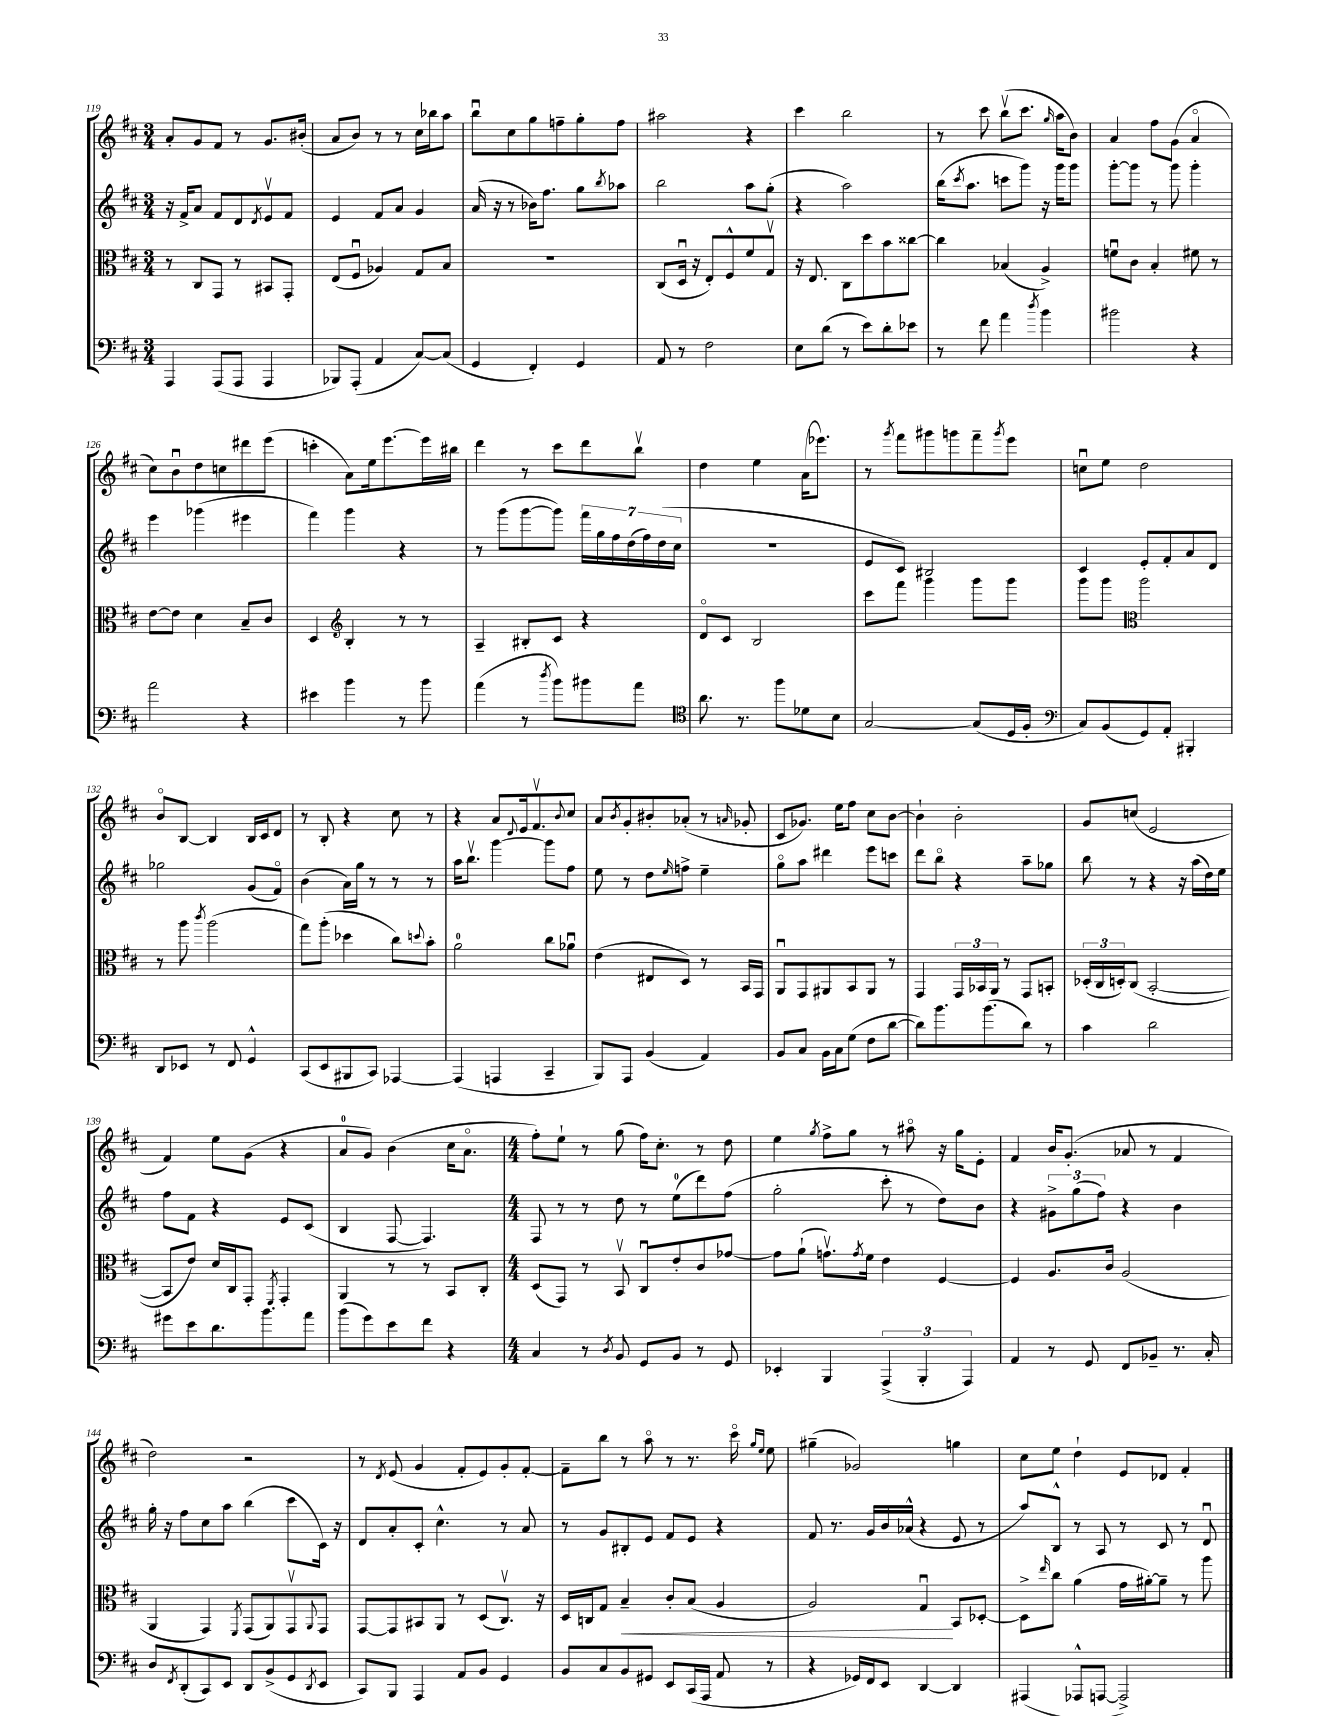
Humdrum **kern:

**kern	**kern	**kern	**kern
*staff4	*staff3	*staff2	*staff1
*clefF4	*clefC3	*clefG2	*clefG2
*k[f#c#]	*k[f#c#]	*k[f#c#]	*k[f#c#]
*M3/4	*M3/4	*M3/4	*M3/4
4AAA/	8r	16r	8a'/L
.	.	16f#^/LK	.
.	8C#/L	8a/J	8g/
(8AAA/L	8GG/J	8f#/L	8f#/J
8AAA/J	8r	8d/	8r
.	.	8qd/	.
4AAA/	8BB#/L	8ev/	8.g/L
.	8GG'/J	8f#/J	.
.	.	.	(16b#'/Jk
=	=	=	=
8BBB-/L)	(8E/L	4e/	8a/L
(8AAA'/J	8F#u/J	.	8b/J)
4AA/	4A-/)	8f#/L	8r
.	.	8a/J	8r
[8C#/L)	8G/L	4g/	16cc#\LL
.	.	.	16bb-\J
(8C#/]J	8B/J	.	8aa\J
=	=	=	=
4GG/	2.r	(16a/	8bbu\L
.	.	16r	.
.	.	8r	8cc#\
4FF#'/)	.	16b-\LK)	8gg\
.	.	8.ff#\J	.
.	.	.	8ff~\
4GG/	.	8gg\L	8gg'\
.	.	8qbb/	.
.	.	8aa-\J	8ff\J
=	=	=	=
8AA/	(8C#/L	2bb\	2aa#\
8r	16Du/Jk	.	.
.	16r	.	.
2F#\	8E'/L)	.	.
.	8F#^^/	.	.
.	8f#/	8aa\L	4r
.	8Gv/J	(8gg'\J	.
=	=	=	=
8E\L	16r	4r	4ccc#\
.	8.E/	.	.
(8d\J	.	.	.
8r	8C#\L	2aa\)	2bb\
8e\L)	8dd\	.	.
8d'\	8b\	.	.
8e-\J	[8cc##\J	.	.
=	=	=	=
8r	4cc##\]	(16bb\LK	8r
.	.	8qccc#/	.
.	.	8.aa\J	.
8f#\	.	.	8ccc#\
4a\	(4B-/	8ccc\L	(8bbv\L
.	.	8ggg\J)	8.ccc#\J
8qdd/	.	.	.
4b\	4A^/)	16r	.
.	.	.	16qqgg/
.	.	16ggg\LK	16aa\LK
.	.	8ggg\J	8b\J)
=	=	=	=
2b#\	8fu\L	[8ggg'\L	4a/
.	8c#\J	8ggg\]J	.
.	4B'/	8r	8ff#\L
.	.	8ggg\	(8g\J
4r	8f#\	4ggg'\	4ao/
.	8r	.	.
=	=	=	=
2a\	[8e\L	4eee\	8cc#\L)
.	8e\]J	.	8bu\
.	4d\	(4ggg-\	8dd\
.	.	.	8cc\
4r	8B~/L	4eee#\	8ddd#\
.	8c#/J	.	(8eee\J
=	=	=	=
4e#\	4D/	4fff#\)	4ccc'\
*	*clefG2	*	*
4b\	4B'/	4ggg\	8a\L)
.	.	.	16ee\k
.	.	.	[8.eee\
8r	8r	4r	.
8b\	8r	.	16eee\]L
.	.	.	16bb#\JJ
=	=	=	=
(4a\	4A~/	8r	4ddd\
.	.	(8ggg\L	.
8r	8B#'/L	[8ggg\	8r
8qdd/	.	.	.
8b\L)	8c#/J	8ggg\]J)	8ccc#\L
8b#\	4r	28fff#\LL	8ddd\
.	.	28gg\	.
.	.	28ff#\	.
.	.	(28dd\	.
8a\J	.	.	8bbv\J
.	.	28ff#\)	.
.	.	(28dd\	.
.	.	28cc#\JJ	.
=	=	=	=
*clefC4	*	*	*
8.a\	8do/L	2.r	4dd\
.	8c#/J	.	.
8.r	.	.	.
.	2B/	.	4ee\
8ff#\L	.	.	.
8d-\	.	.	(16a\LK
.	.	.	8.eee-\J)
8B\J	.	.	.
=	=	=	=
[2G/	8ccc#\L	8e/L	8r
.	.	.	8qggg/
.	8fff#\J	8c#/J)	8fff#\L
.	4ggg\	2B#/	8ggg#\
.	.	.	8ggg\
(8G/]L	8ggg\L	.	8fff#~\
.	.	.	8qggg/
16D/L	8ggg\J	.	8eee\J
16F#'/JJ	.	.	.
=	=	=	=
*clefF4	*	*	*
8C#/L)	8ggg\L	4c#/	8ccu\L
(8BB/	8ggg\J	.	8ee\J
*	*clefC3	*	*
8GG/)	2aa\	8e'/L	2dd\
8AA'/J	.	8f#'/	.
4BBB#'/	.	8a/	.
.	.	8d/J	.
=	=	=	=
8DD/L	8r	2gg-\	8bo/L
8EE-/J	8aa\	.	[8B/J
.	8qccc#/	.	.
8r	(2aa\	.	4B/]
8FF#/	.	.	.
4GG^^/	.	(8g/L	16B/LL
.	.	.	16c#/J
.	.	8f#o/J)	8d/J
=	=	=	=
(8CC#/L	8gg\L)	(4b\	8r
8EE/	(8aa'\J	.	8B'/
8BBB#/	4dd-\	16a\LL)	4r
.	.	16gg\JJ	.
8CC#/J)	.	8r	.
[4AAA-/	8cc#\L)	8r	8cc#\
.	8qqdd/	.	.
.	8b'\J	8r	8r
=	=	=	=
(4AAA-/]	2a\	16aa\LK	4r
.	.	8.bbv\J	.
4AAA/	.	[4ggg\	8a/L
.	.	.	8qqd/
.	.	.	16e/k
.	.	.	8.f#v/
4CC#~/	8cc#\L	8ggg\]L	.
.	.	.	8qqb/
.	8a-u\J	8ff#\J	8cc#/J
=	=	=	=
8BBB/L)	(4e\	8ee\	8a/L
.	.	.	8qb/
8AAA/J	.	8r	8g'/
(4BB/	8E#/L	8dd\L	8b#'/
.	.	16qqee/	.
.	8D/J)	8ff^\J	(8a-'/J
4AA/)	8r	4ee~\	8r
.	.	.	16qqa/
.	16BB/LL	.	8g-'/
.	16GG/JJ	.	.
=	=	=	=
8BB/L	8AAu/L	8ggo\L	8c#/L
8C#/J	8GG/	8aa\J	8.g-/J)
16BB\LL	8AA#/	4ddd#\	.
16C#\J	.	.	16ee\LK
(8G\J	8BB/	.	8ff#\J
8F#\L	8AA#/J	8eee\L	8cc#\L
[8d\J	8r	8ccc\J	[8b\J
=	=	=	=
8d\]L)	4GG/	8ddd\L	4b`\]
8.b\	.	8bbo\J	.
.	24GG/LL	4r	2b'\
.	24BB-/	.	.
(8.b\	.	.	.
.	24AA/JJ	.	.
.	8r	.	.
8d\J)	8GG/L	8aa~\L	.
8r	8BB'/J	8gg-\J	.
=	=	=	=
4c#\	(24D-'/LL	8bb\	8g/L
.	24C#/	.	.
.	24D'/J)	.	.
.	(8C#/J	8r	(8cc/J
2d\	[2BB'/	4r	2e/
.	.	16r	.
.	.	(16aa\LL	.
.	.	16dd\)	.
.	.	16ee\JJ	.
=	=	=	=
8g#\L	8BB/]L	8ff#\L	4f#/)
8e\	8e/J)	8f#\J	.
8.d\	16d/LL	4r	8ee\L
.	16C#/J	.	.
.	8GG'/J	.	(8g\J
8.b\	.	.	.
.	8qFF#/	.	.
.	4GG'/	8e/L	4r
8a\J	.	(8c#/J	.
=	=	=	=
(8b\L	4AA/	4B/	8a/L
8g\)	.	.	8g/J)
8e\	8r	[8F#/	(4b\
8f#\J	8r	4.F#/])	.
4r	8BB/L	.	16cc#\LK
.	.	.	8.ao\J
.	8C#'/J	.	.
=	=	=	=
*M4/4	*M4/4	*M4/4	*M4/4
4C#/	(8D/L	8F#/	8ff#'\L)
.	8GG/J)	8r	8ee`\J
8r	8r	8r	8r
8qD/	.	.	.
8BB/	8BBv/	8dd\	(8gg\
8GG/L	8C#u/L	8r	16ff#\LK)
.	.	.	8.cc#'\J
8BB/J	8e'/	(8ee\L	.
8r	8c#/	8ddd\)	8r
8GG/	[8g-/J	(8ff#\J	8dd\
=	=	=	=
4EE-'/	8g-\]L	2gg'\	4ee\
.	(8a`\J	.	.
.	.	.	8qgg/
4BBB/	8.gv\L)	.	8ff#^\L
.	.	.	8gg\J
.	8qg/	.	.
.	16f#\Jk	.	.
(6AAA^/	4e\	8ccc#'\	8r
.	.	8r	8aa#o\
6BBB'/	.	.	.
.	[4F#/	8dd\L)	16r
.	.	.	16gg\LK
6AAA/)	.	.	.
.	.	8b\J	8e'\J
=	=	=	=
4AA/	4F#/]	4r	4f#/
8r	8.A/L	12g#^\L	16b/LK
.	.	.	(8.g'/J
.	.	(12gg\	.
8GG/	.	.	.
.	.	12ff#\J)	.
.	16c#/Jk	.	.
8FF#/L	(2A/	4r	8a-/
8BB-~/J	.	.	8r
8.r	.	4b\	4f#/
16C#'/	.	.	.
=	=	=	=
8D/L	4AA/	16gg'\	2dd\)
.	.	16r	.
8qFF#/	.	.	.
(8DD'/	.	8ff#\L	.
8CC#/)	4GG/)	8cc#\	.
8EE/J	.	8aa\J	.
.	8qFF#/	.	.
8DD/L	(8GG/L	(4bb\	2r
(8BB^/	8AA/)	.	.
8GG/	8GGv/	8ccc#\L	.
8qDD/	8qqAA/	.	.
8EE/J	8GG/J	16c#\Jk)	.
.	.	16r	.
=	=	=	=
8CC#/L)	[8GG/L	8d/L	8r
.	.	.	8qd/
8BBB/J	8GG/]	8a'/	(8e/
4AAA/	8BB#/	8c#'/J	4g/
.	8AA/J	4.cc#^^\	.
8AA/L	8r	.	8f#'/L
8BB/J	(8D/L	.	8e/)
4GG/	8.C#v/J)	8r	8g'/
.	.	8a/	[8f#'/J
.	16r	.	.
=	=	=	=
8BB/L	16D/LL	8r	8f#~\]L
.	16C/J	.	.
8C#/	8G/J	8g/L	8bb\J
8BB/	4B~/	8B#'/	8r
8GG#/J	.	8e/J	8aao\
8EE/L	8c#'/L	8f#/L	8r
(16CC#/L	(8B/J	8e/J	8.r
16AAA/JJ	.	.	.
8AA/	4A/	4r	.
.	.	.	16ccc#o\
.	.	.	16qqgg/LL
.	.	.	16qqee/JJ
8r	.	.	8ee\
=	=	=	=
4r	2A/)	8f#/	(4gg#~\
.	.	8.r	.
16GG-/LL)	.	.	2g-/)
16FF#/J	.	16g/LL	.
8EE/J	.	16b/	.
.	.	(16a-^^/JJ	.
[4DD/	4Gu/	4r	.
4DD/]	8BB/L	8e/	4gg\
.	[8D-'/J	8r	.
=	=	=	=
(4AAA#/	8D-^\]L	8aa/L)	8cc#\L
.	16qqee/	.	.
.	8cc#\J	8B^^/J	8ee\J
8AAA-^^/L	(4a\	8r	4dd`\
[8AAA/J	.	8A/	.
2AAA^/])	16g\LL	8r	8e/L
.	[16a#'\J)	.	.
.	8a#~\]J	8c#/	8d-/J
.	8r	8r	4f#'/
.	8aa\	8du/	.
==	==	==	==
*-	*-	*-	*-
